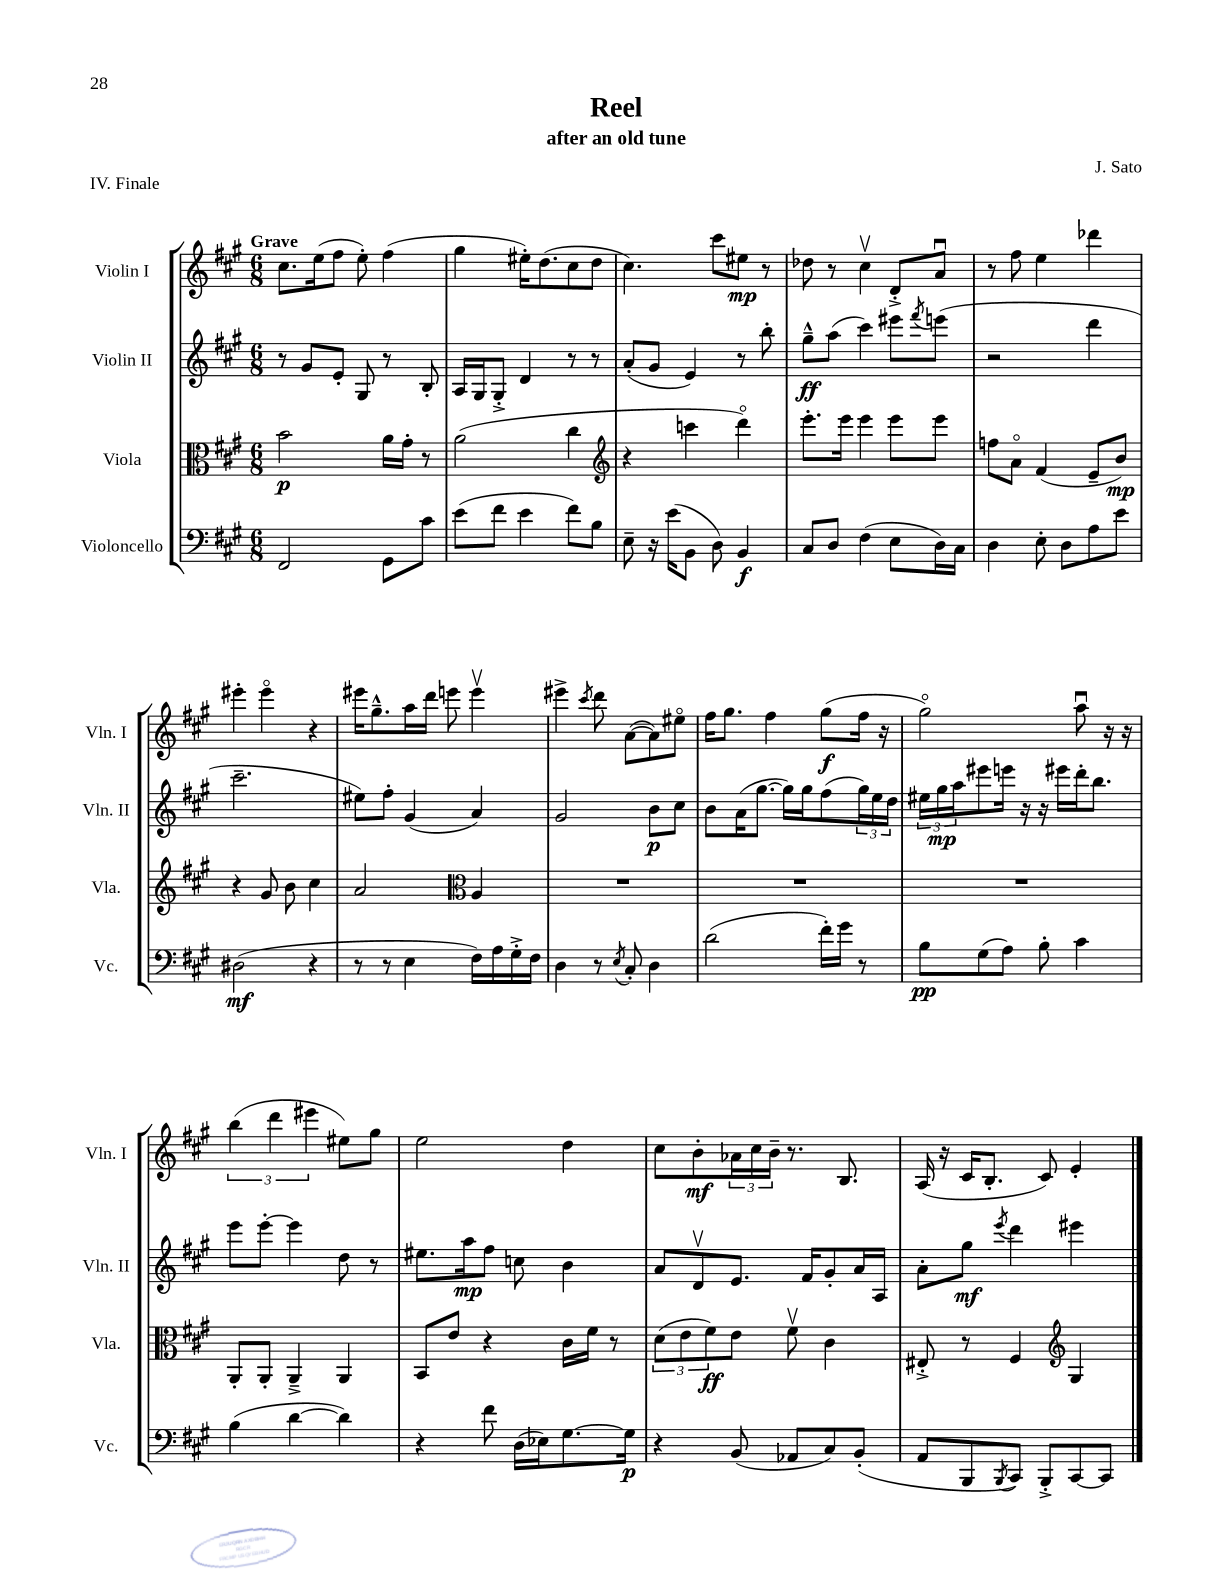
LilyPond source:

\header { title = "Reel" composer = "J. Sato" subtitle = "after an old tune" piece = "IV. Finale" }
<<
\new StaffGroup <<
\new Staff = "s0" \with { instrumentName = "Violin I" shortInstrumentName = "Vln. I" } {
    \clef treble \key a \major \numericTimeSignature \time 6/8 \tempo "Grave"
    cis''8. e''16( fis''8 e''8-.) fis''4( |
    gis''4 eis''16-.) d''8.( cis''8 d''8 |
    cis''4.) cis'''8 eis''8\mp r8 |
    des''8 r8 cis''4\upbow d'8-.-> a'8\downbow |
    r8 fis''8 e''4 des'''4 |
    eis'''4-. eis'''4\flageolet r4 |
    eis'''16 gis''8.---^ a''16 d'''16 e'''8 e'''4\upbow |
    eis'''4-> \acciaccatura { cis'''8 } d'''8 a'8~( a'8) eis''8\flageolet |
    fis''16 gis''8. fis''4 gis''8\f( fis''16 r16 |
    gis''2\flageolet) a''8\downbow r16 r16 |
    \tuplet 3/2 { b''4( d'''4 eis'''4 } eis''8) gis''8 |
    e''2 d''4 |
    cis''8 b'8-.\mf \tuplet 3/2 { aes'16 cis''16 b'16-- } r8. b8. |
    a16( r16 cis'16 b8.-. cis'8) e'4-. \bar "|." |
}
\new Staff = "s1" \with { instrumentName = "Violin II" shortInstrumentName = "Vln. II" } {
    \clef treble \key a \major \numericTimeSignature \time 6/8
    r8 gis'8 e'8-. gis8 r8 b8-. |
    a16 gis16 gis8-.-> d'4 r8 r8 |
    a'8-.( gis'8 e'4) r8 b''8-. |
    gis''8---^\ff a''8( cis'''4) eis'''8 \acciaccatura { fis'''8 } e'''8( |
    r2 d'''4 |
    cis'''2.-- |
    eis''8) fis''8-. gis'4( a'4) |
    gis'2 b'8\p cis''8 |
    b'8 a'16( gis''8.~ gis''16) gis''16 fis''8( \tuplet 3/2 { gis''16) e''16 d''16 } |
    \tuplet 3/2 { eis''16 gis''16\mp a''16 } eis'''8 e'''16 r16 r16 eis'''16 d'''16-. b''8. |
    e'''8 e'''8~-. e'''4 d''8 r8 |
    eis''8. a''16\mp fis''8 c''8 b'4 |
    a'8 d'8\upbow e'8. fis'16 gis'8-. a'16 a16 |
    a'8-. gis''8\mf \acciaccatura { e'''8 } d'''4 eis'''4 \bar "|." |
}
\new Staff = "s2" \with { instrumentName = "Viola" shortInstrumentName = "Vla." } {
    \clef alto \key a \major \numericTimeSignature \time 6/8
    b'2\p a'16 gis'16-. r8 |
    a'2( cis''4 |
    \clef treble r4 c'''4 d'''4\flageolet) |
    e'''8.-. e'''16 e'''4 e'''8 e'''8 |
    f''8 a'8\flageolet fis'4( e'8-- b'8\mp) |
    r4 gis'8 b'8 cis''4 |
    a'2 \clef alto a4 |
    R2. |
    R2. |
    R2. |
    a,8-. a,8-. a,4---> a,4 |
    b,8 e'8 r4 cis'16 fis'16 r8 |
    \tuplet 3/2 { d'8( e'8 fis'8\ff) } e'8 fis'8\upbow cis'4 |
    eis8-.-> r8 fis4 \clef treble gis4 \bar "|." |
}
\new Staff = "s3" \with { instrumentName = "Violoncello" shortInstrumentName = "Vc." } {
    \clef bass \key a \major \numericTimeSignature \time 6/8
    fis,2 gis,8 cis'8 |
    e'8( fis'8 e'4 fis'8) b8 |
    e8-- r16 e'16( b,8 d8) b,4\f |
    cis8 d8 fis4( e8 d16) cis16 |
    d4 e8-. d8 a8 e'8 |
    dis2\mf( r4 |
    r8 r8 e4 fis16) a16 gis16-.-> fis16 |
    d4 r8 \acciaccatura { e8 } cis8-. d4 |
    d'2( fis'16-.) gis'16 r8 |
    b8\pp gis8( a8) b8-. cis'4 |
    b4( d'4~ d'4) |
    r4 fis'8 d16( ees16) gis8.~ gis16\p |
    r4 b,8( aes,8 cis8) b,8-.( |
    a,8 b,,8 \acciaccatura { b,,8 } cis,8) b,,8-.-> cis,8~ cis,8 \bar "|." |
}
>>
>>
\layout { \context { \Score \remove "Bar_number_engraver" } }
